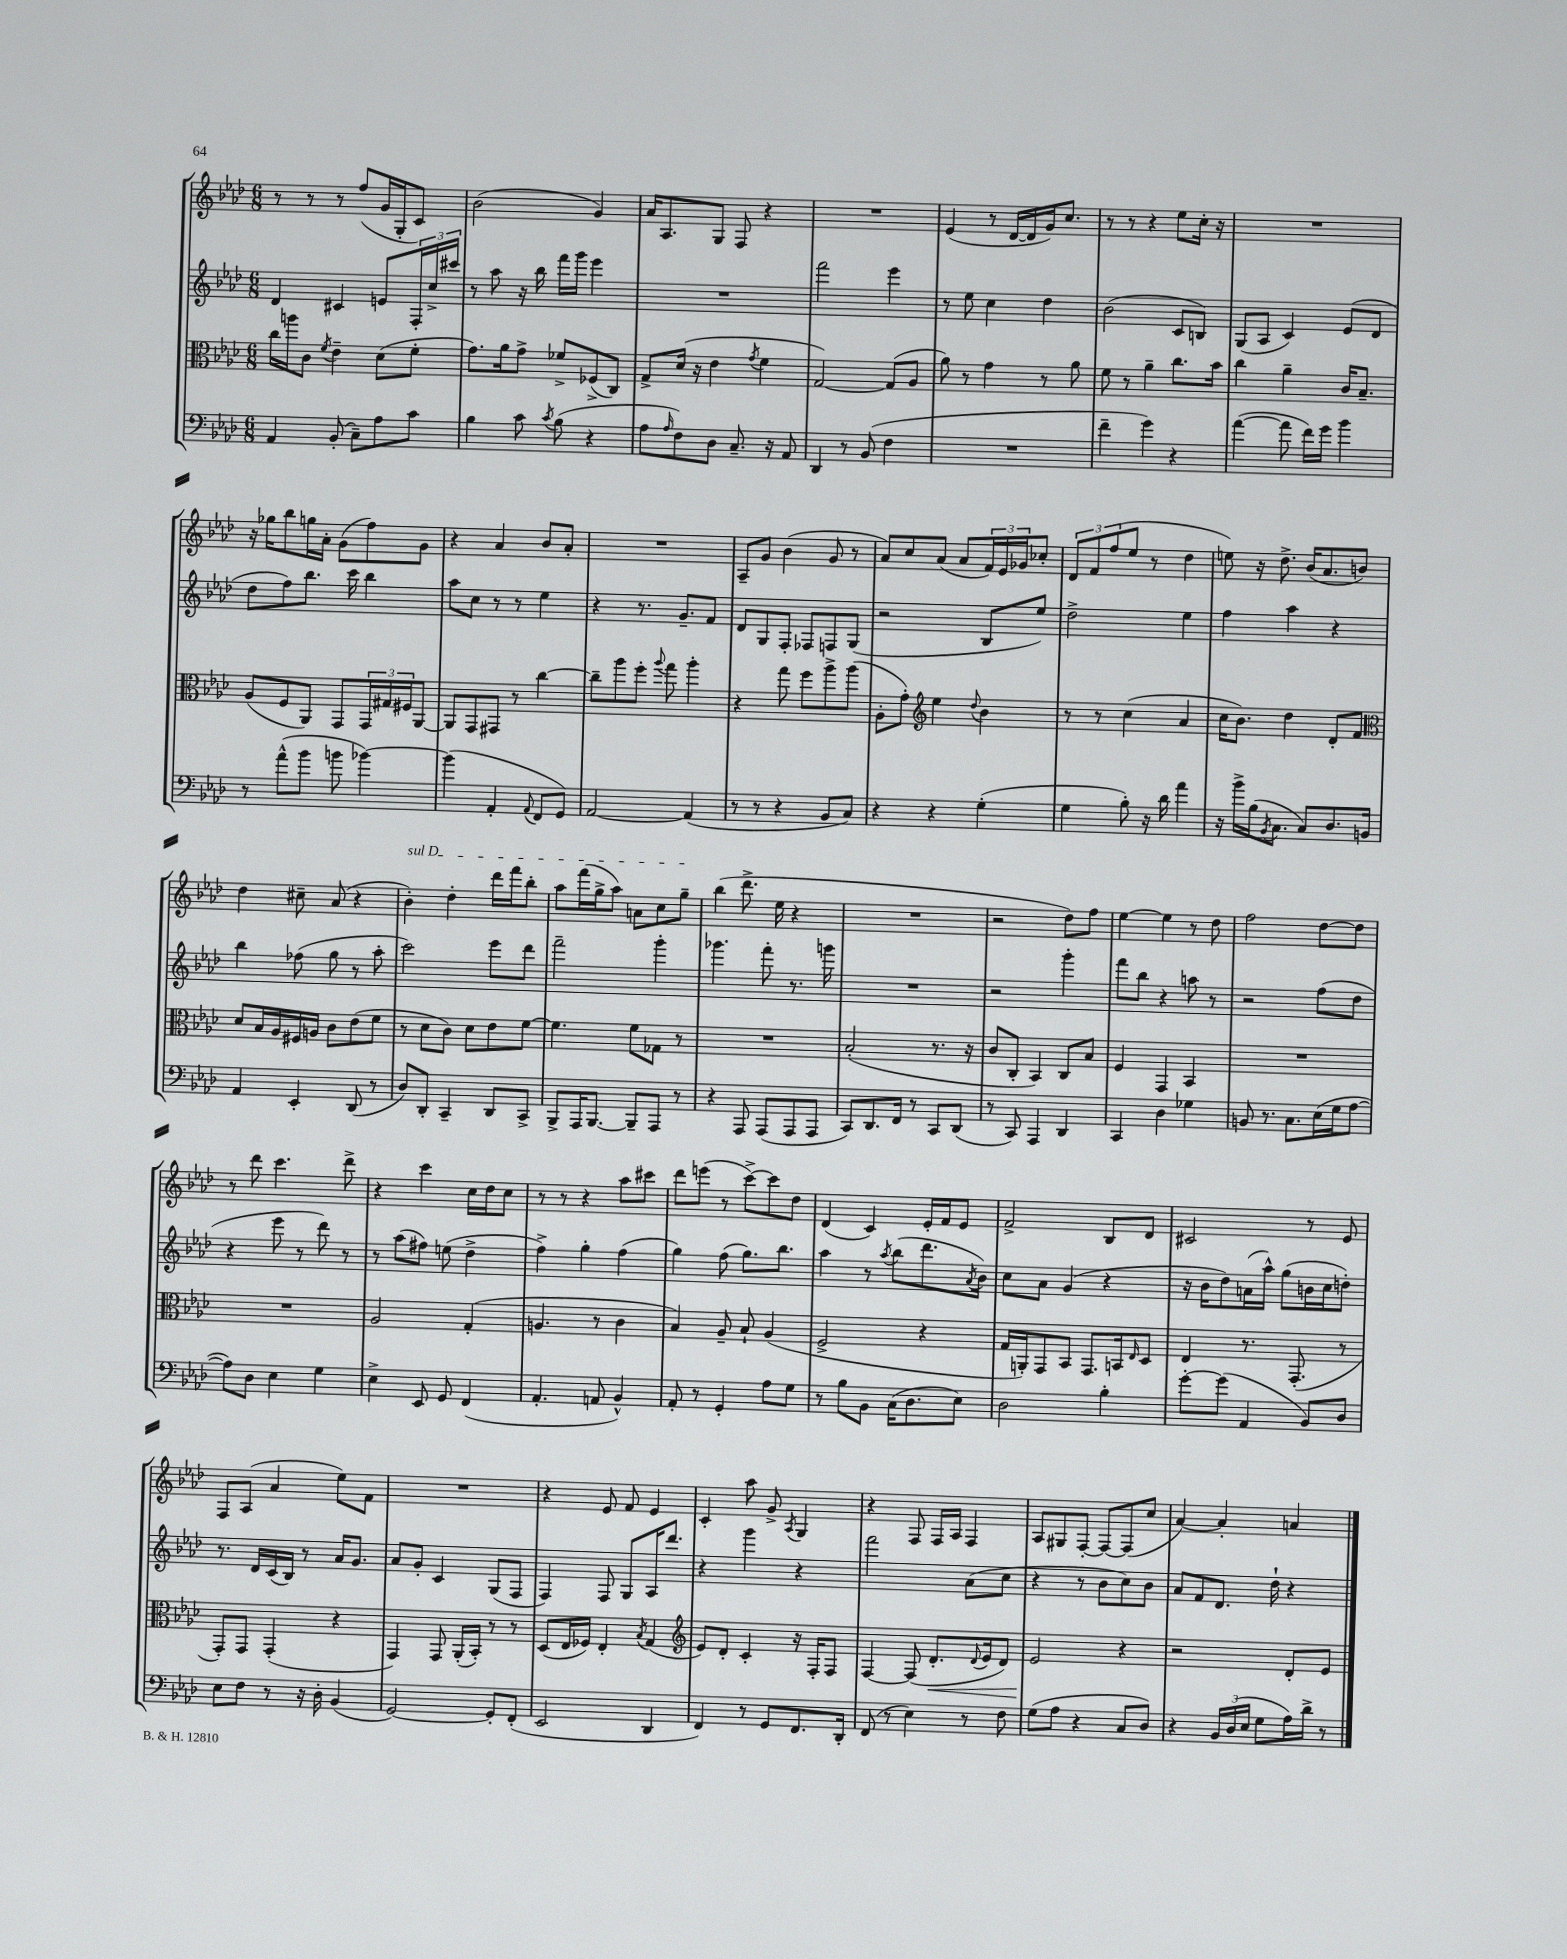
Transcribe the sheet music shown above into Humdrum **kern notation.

**kern	**kern	**dynam	**kern	**kern
*part4	*part3	*part3	*part2	*part1
*staff4	*staff3	*staff3	*staff2	*staff1
*clefF4	*clefC3	*	*clefG2	*clefG2
*k[b-e-a-d-]	*k[b-e-a-d-]	*	*k[b-e-a-d-]	*k[b-e-a-d-]
*M6/8	*M6/8	*	*M6/8	*M6/8
=118	=118	=118	=118	=118
4AA-/	16cc\LL	.	4d-/	8r
.	16aan\J	.	.	.
.	8c\J	.	.	8r
.	8qf/	.	.	.
(8BB-'/	4e-~\	.	4c#X/	8r
8C~\L)	.	.	.	(8ff/L
8A-\	(8d-\L	.	8en/L	16g/L
.	.	.	.	16G'/J
8c\J	8f'\J	.	24F'/L	8c/J)
.	.	.	24cc^/	.
.	.	.	24ccc#X/JJ	.
=119	=119	=119	=119	=119
4B-\	8.g\L)	.	8r	(2b-\
.	.	.	8aa-\	.
.	16a-\k	.	.	.
8c\	8g^\J	.	16r	.
.	.	.	16bb-\	.
8qc/	.	.	.	.
(8B-\	8f-X^/L	.	16fff\LL	.
.	.	.	16ggg\JJ	.
4r	(8F-X^/	.	4eee-\	4g/)
.	8C/J)	.	.	.
=120	=120	=120	=120	=120
8A-\L	8G^/L	.	2.r	16a-/KL
.	.	.	.	8.A-/
16qqA-/	.	.	.	.
8F\)	(16d-/Jk	.	.	.
.	16r	.	.	.
8D-\J	4e-\	.	.	8G/J
8.C~/	.	.	.	8F/
.	8qg/	.	.	.
.	4f\	.	.	4r
16r	.	.	.	.
8AA-/	.	.	.	.
=121	=121	=121	=121	=121
4DD-/	[2G/)	.	2fff\	2.r
8r	.	.	.	.
(8BB-/	.	.	.	.
4F\	(8G/L]	.	4eee-\	.
.	8A-/J	.	.	.
=122	=122	=122	=122	=122
2.r	8a-\)	.	8r	(4e-/
.	8r	.	8ee-\	.
.	4g\	.	4cc\	8r
.	.	.	.	[16d-/LL
.	.	.	.	16d-/]
.	8r	.	4dd-\	16g/J)
.	.	.	.	8.cc/J
.	8a-\	.	.	.
=123	=123	=123	=123	=123
4f~\	8f\	.	(2b-\	8r
.	8r	.	.	8r
4g\)	4a-~\	.	.	4r
4r	8.cc\L	.	8c/L	8ee-\L
.	.	.	8Bn/J)	16cc'\Jk
.	16b-\Jk	.	.	16r
=124	=124	=124	=124	=124
([4a-\	4cc\	.	(8G/L	2.r
.	.	.	8A-/J	.
8a-\]	4a-~\	.	4c/)	.
16f\LL)	.	.	.	.
16g\JJ	.	.	.	.
4b-\	16c/KL	.	(8e-/L	.
.	8.B-~/J	.	.	.
.	.	.	8d-/J	.
!!LO:LB:g=z
=125	=125	=125	=125	=125
8r	(8A-/L	.	8dd-\L	16r
.	.	.	.	16gg-X\KL
(8a-^^\L	8F/	.	8ff\)	8bb-\
8b-\J	8AA-/J)	.	8.bb-\J	16ggn\L
.	.	.	.	16a-'\JJ
8bn\	8GG/L	.	.	(8g\L
.	.	.	16ccc\	.
[4b-X\)	24GG/L	.	4bb-\	8ff\)
.	24G#X/	.	.	.
.	24F#X/J	.	.	.
.	[8AA-/J	.	.	8g\J
=126	=126	=126	=126	=126
(4b-\]	8AA-/L]	.	8aa-\L	4r
.	8GG/	.	8cc\J	.
4AA-'/	8GG#X/J	.	8r	4a-/
.	8r	.	8r	.
8qqAA-/	.	.	.	.
8FF/L	[4cc\	.	4ee-\	8b-/L
8GG/J)	.	.	.	8a-'/J
=127	=127	=127	=127	=127
[2AA-/	8cc~\L]	.	4r	2.r
.	8aa-\	.	.	.
.	8ff'\J	.	8.r	.
.	8qqaa-/	.	.	.
.	8gg\	.	.	.
.	.	.	8.g~/L	.
(4AA-/]	4aa-'\	.	.	.
.	.	.	8f/J	.
=128	=128	=128	=128	=128
8r	4r	.	8d-/L	8A-~/L
8r	.	.	8G/	8g/J
4r	8gg\	.	8F'/J	(4b-\
.	8ff\L	.	8F-X/L	.
8BB-/L	8aa-^\	.	8Fn/	8g/
8C/J)	(8aa-\J	.	(8G/J	8r
=129	=129	=129	=129	=129
4r	8A-'\L	.	2r	8a-/L)
.	8g'\J)	.	.	8cc/
*	*clefG2	*	*	*
4r	4ee-\	.	.	(8a-/J
.	.	.	.	8a-/L
.	8qqdd-/	.	.	.
(4G'\	4b-\	.	8B-/L	24f/L)
.	.	.	.	24e-/
.	.	.	.	24g-X/J
.	.	.	8ee-/J)	8cc-X'/J
=130	=130	=130	=130	=130
4G\	8r	.	2dd-^\	12d-/L
.	.	.	.	12f/
.	8r	.	.	.
.	.	.	.	(12ff/
8B-'\)	(4cc\	.	.	8ee-/J
16r	.	.	.	8r
16d-\	.	.	.	.
4a-\	4a-/	.	4ee-\	4dd-\
=131	=131	=131	=131	=131
16r	16cc\KL	.	4ff\	8een\)
16b-^\LL	8.b-\J)	.	.	.
(16B-\J	.	.	.	16r
8qBB-/	.	.	.	.
8.C\J	.	.	.	8.dd-^\
.	4dd-\	.	4aa-\	.
8C/L)	.	.	.	(16b-/KL
.	.	.	.	8.a-/
8.D-/	8d-'/L	.	4r	.
.	8f/J	.	.	8bn/J)
16BBn/Jk	.	.	.	.
!!LO:LB:g=z
=132	=132	=132	=132	=132
*	*clefC3	*	*	*
4AA-/	8d-/L	.	4bb-\	4dd-\
.	16B-/L	.	.	.
.	16A-/	.	.	.
4EE-'/	16F#X/	.	(8ff-X\	8cc#X~\
.	16An/JJ	.	.	.
.	8c\L	.	8gg\	(8a-/
(8DD-/	(8e-\	.	8r	4r
8r	8f\J	.	8aa-'\	.
=133	=133	=133	=133	=133
!	!	!	!	!LO:TX:a:i:t=sul D
8D-/L)	8r	.	2ccc\)	4b-'\)
8DD-'/J	8d-\L	.	.	.
4CC~/	8c\J)	.	.	4dd-'\
.	8d-\L	.	.	.
8DD-/L	8e-\	.	8eee-\L	16ddd-\LL
.	.	.	.	16fff\J
8CC^/J	[8f\J	.	8ddd-\J	8bb-'\J
=134	=134	=134	=134	=134
8BBB-^/L	4.f\]	.	2fff~\	8aa-\L
16AAA-/K	.	.	.	(16fff\L
[8.BBB-/J	.	.	.	16gg^\J
.	.	.	.	8aa-\J)
8BBB-~/L]	8f\L	.	.	8an\L
8AAA-/J	8G-X\J	.	4ggg'\	8cc\
8r	8r	.	.	8gg~\J
=135	=135	=135	=135	=135
4r	2.r	.	4.ggg-X\	(4bb-\
8AAA-/	.	.	.	8.ddd-^\
(8AAA-/L	.	.	8fff'\	.
.	.	.	.	16ee-\
8AAA-/	.	.	8.r	4r
8AAA-/J	.	.	.	.
.	.	.	16gggn\	.
=136	=136	=136	=136	=136
8CC/L)	(2B-'/	.	2.r	2.r
8.DD-/	.	.	.	.
16FF/Jk	.	.	.	.
8r	.	.	.	.
8CC/L	8.r	.	.	.
(8DD-/J	.	.	.	.
.	16r	.	.	.
=137	=137	=137	=137	=137
8r	8c/L	.	2r	2r
8CC/)	8C'/J	.	.	.
4AAA-/	4BB-/)	.	.	.
4DD-/	8C/L	.	4ggg'\	8dd-\L)
.	8B-/J	.	.	8ff\J
=138	=138	=138	=138	=138
4CC/	4F/	.	8fff\L	[4ee-\
.	.	.	8bb-\J	.
4D-\	4GG/	.	4r	4ee-\]
4G-X\	4BB-/	.	8aan\	8r
.	.	.	8r	8dd-\
=139	=139	=139	=139	=139
8BBn/	2.r	.	2r	2ff\
8.r	.	.	.	.
8.C\L	.	.	.	.
(16E-\L	.	.	(8ff\L	[8dd-\L
16G\J	.	.	.	.
[8A-\J	.	.	8dd-\J	8dd-\J]
!!LO:LB:g=z
=140	=140	=140	=140	=140
8A-\L])	2.r	.	4r	8r
8D-\J	.	.	.	8ddd-\
4E-\	.	.	8eee-\	4.ccc\
.	.	.	8r	.
4G\	.	.	8ddd-\)	.
.	.	.	8r	8ddd-^\
=141	=141	=141	=141	=141
4E-^\	2A-/	.	8r	4r
.	.	.	(8aa-\L	.
8EE-/	.	.	8ff#X\J)	4ccc\
8GG/	.	.	(8een\	.
(4FF/	(4G'/	.	4dd-^\	16cc\LL
.	.	.	.	16dd-\J
.	.	.	.	8cc\J
=142	=142	=142	=142	=142
4.AA-'/	4.An/	.	4ff^\)	8r
.	.	.	.	8r
.	.	.	4gg'\	4r
8AAn/	8r	.	.	.
4BB-^^/)	4c\	.	(4ff\	8aa-\L
.	.	.	.	8ccc#X\J
=143	=143	=143	=143	=143
8AA-'/	4B-/)	.	4gg\)	8ddd-\L
8r	.	.	.	(8eeen\J
4GG'/	8A-~/	.	(8ff\	8r
.	8B-`/	.	8.gg\L)	[8ccc^\L)
8A-\L	(4A-/	.	.	8ccc\]
.	.	.	8.bb-\J	.
8G\J	.	.	.	8dd-\J
=144	=144	=144	=144	=144
8r	2F^/	.	4aa-\	(4d-/
8B-\L	.	.	.	.
8BB-\J	.	.	8r	4c/)
.	.	.	8qaa-/	.
(16C\KL	.	.	(8bb-\L	.
8.D-\	.	.	.	.
.	4r	.	8.ddd-\	16e-'/LL
.	.	.	.	16f/J
8E-\J)	.	.	.	8e-/J
.	.	.	8qa-/	.
.	.	.	16b-\Jk)	.
=145	=145	=145	=145	=145
2D-\	16G/LL	.	8cc\L	2f^/
.	16AAn'/J)	.	.	.
.	8GG/	.	8a-\J	.
.	8BB-/J	.	(4g/	.
.	8.GG/L	.	.	.
4B-'\	.	.	4r	8B-/L
.	16BBn/k	.	.	.
.	16qqE-/	.	.	.
.	8D-/J	.	.	8d-/J
=146	=146	=146	=146	=146
[8g'\L	4E-/	.	16r	2c#X/
.	.	.	16b-\KL	.
(8g\J]	.	.	8dd-\)	.
4AA-/	8.r	.	(16an\L	.
.	.	.	16aa-^^\JJ)	.
.	.	.	(8gg\L	.
.	(8.GG'/	.	.	.
8BB-/L)	.	.	16bn\L	8r
.	.	.	16cc\J	.
8D-/J	8r	.	8ddn'\J)	8e-/
!!LO:LB:g=z
=147	=147	=147	=147	=147
8E-\L	8GG'/L)	.	8.r	8F/L
8F\J	8GG/J	.	.	(8A-/J
.	.	.	16d-/LL	.
8r	(4GG'/	.	(16c/	4a-/
.	.	.	16B-/JJ)	.
16r	.	.	8r	.
16D-'\	.	.	.	.
(4BB-/	4r	.	16a-/KL	8ee-\L)
.	.	.	8.g/J	.
.	.	.	.	8f\J
=148	=148	=148	=148	=148
[2GG/)	4GG/)	.	8a-/L	2.r
.	.	.	8g'/J	.
.	8GG/	.	4c/	.
.	(16AA-'/LL	.	.	.
.	16BB-'/JJ)	.	.	.
8GG'/L]	8r	.	(8G/L	.
(8FF'/J	8r	.	8F/J	.
=149	=149	=149	=149	=149
2EE-/	(8D-/L	.	4F/)	4r
.	16E-/L	.	.	.
.	16F-X/JJ)	.	.	.
.	4E-'/	.	8F/	8e-/
.	.	.	8G/L	8f/
.	8qB-/	.	.	.
4DD-/	(4G/	.	16A-/K	4e-/
.	.	.	8.ddd-/J	.
=150	=150	=150	=150	=150
*	*clefG2	*	*	*
4FF/)	8e-/L)	.	4r	4c'/
.	8d-'/J	.	.	.
8r	4c'/	.	4ggg\	8aa-\
8GG/L	.	.	.	8g^/
.	.	.	.	8qA-/
8.FF/	16r	.	4r	4G/
.	16F'/KL	.	.	.
.	8F/J	.	.	.
16DD-'/Jk	.	.	.	.
=151	=151	=151	=151	=151
(8FF/	[4F/	.	2fff\	4r
8r	.	.	.	.
4E-\)	(8F/]	.	.	8F/
!	!	!LO:HP:b	!	!
.	8.d-'/L	<	.	16F/LL
.	.	.	.	16A-/JJ
8r	.	.	(8a-\L	4F/
.	8qqd-/	.	.	.
.	16e-/k	.	.	.
8F\	8d-/J)	.	8cc\J	.
=152	=152	=152	=152	=152
(8G\L	2e-/	.	4r	8A-/L
8A-\J	.	.	.	8G#X/
4r	.	.	8r	[8F'/J
.	.	.	8b-\L	8F/L_
8C/L	4r	[	8cc\)	(8F/]
8D-/J)	.	.	8b-\J	8cc/J
=153	=153	=153	=153	=153
4r	2r	.	8a-/L	[4a-/)
.	.	.	8f/	.
24BB-/LL	.	.	8.d-/J	4a-'/]
(24D-/	.	.	.	.
24E-/JJ	.	.	.	.
8G\L	.	.	.	.
.	.	.	16dd-`\	.
16A-\L)	8d-'/L	.	4r	4an/
16d-^\JJ	.	.	.	.
8r	8e-/J	.	.	.
==	==	==	==	==
*-	*-	*-	*-	*-
